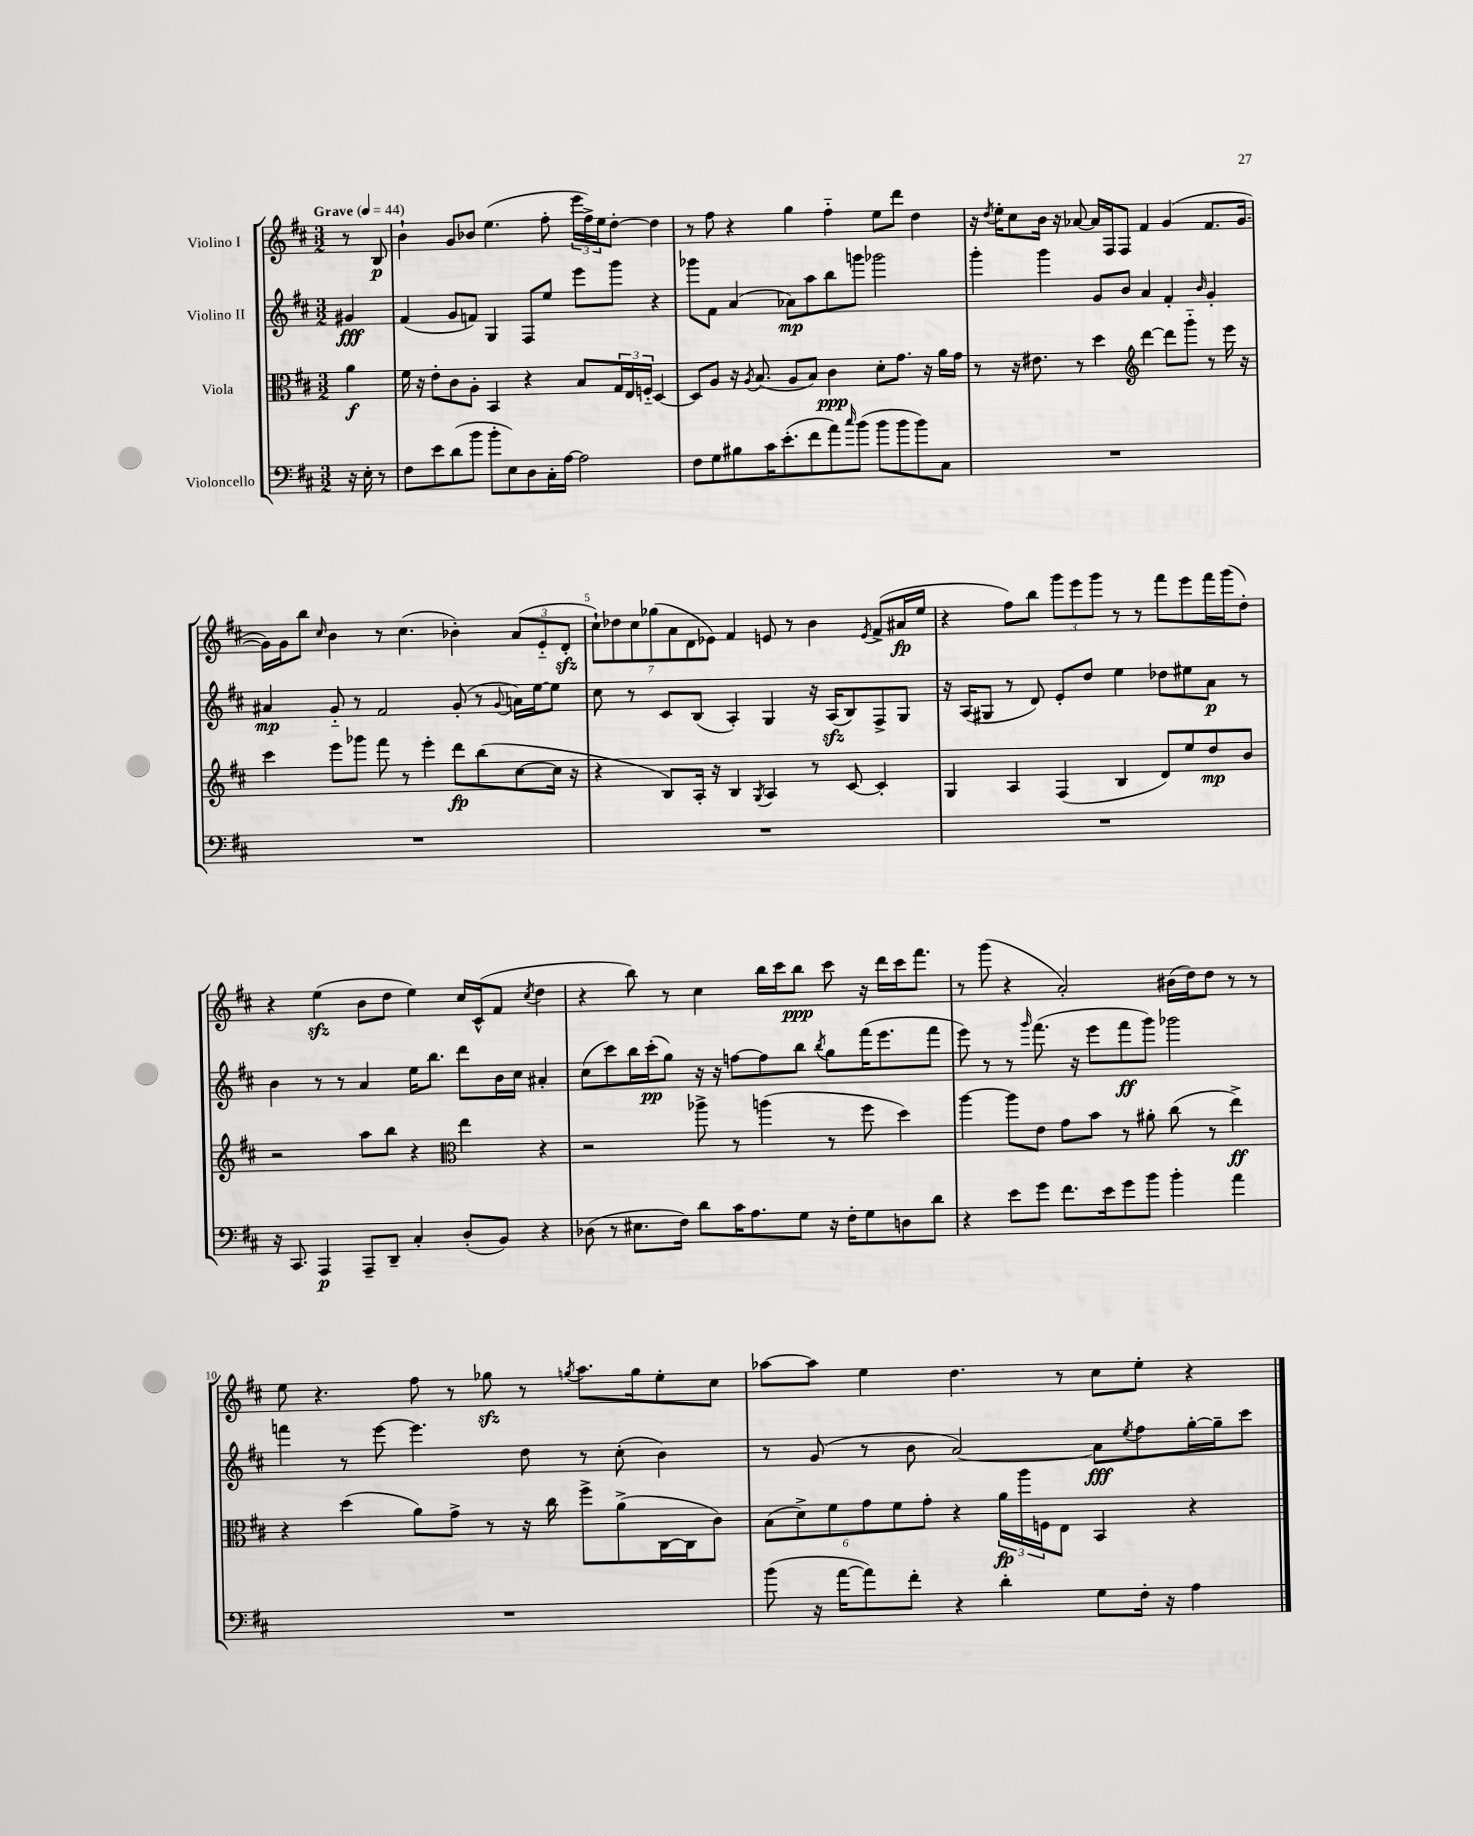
<<
\new StaffGroup <<
\new Staff = "s0" \with { instrumentName = "Violino I" } {
    \clef treble \key d \major \numericTimeSignature \time 3/2 \partial 4 \tempo "Grave" 4 = 44
    r8 b8\p |
    b'4-! g'8 bes'8 e''4.( fis''8-. \tuplet 3/2 { e'''16 fis''16->) e''16 } d''8~-. d''4 |
    r8 fis''8 r4 g''4 fis''4-_ e''8 d'''8 d''4 |
    r16 \acciaccatura { d''8 } e''16-. cis''8 b'16 r16 aes'8~ aes'16 fis16 fis8 fis'4 g'4( fis'8. g'16~ |
    g'16) g'16 b''8 \grace { cis''16 } b'4 r8 cis''4.( bes'4-.) \tuplet 3/2 { a'8( e'8-_ d'8-.\sfz } |
    \tuplet 7/4 { cis''8-!) des''8 cis''8 ges''8( a'8 d'8 ees'8) } fis'4 e'8 r8 b'4 \acciaccatura { e'8 } fis'8->( ais'16\fp e''16 |
    r4 fis''8) b''8 \tuplet 3/2 { g'''8 e'''8 g'''8 } r8 r8 fis'''8 e'''8 fis'''16 g'''16( d''8-.) |
    r4 e''4\sfz( b'8 d''8 e''4) cis''16 cis'16-^( fis'8 \acciaccatura { cis''8 } d''4 |
    r4 b''8) r8 cis''4 b''16 cis'''16 b''8\ppp cis'''8 r16 d'''16 cis'''16 fis'''8. |
    r8 g'''8( r4 a'2-.) bis'16( d''16) d''8 r8 r8 |
    e''8 r4. fis''8 r8 ges''8\sfz r8 \acciaccatura { g''8 } a''8. g''16 e''8-. cis''8 |
    aes''8~ aes''8 e''4 d''4. r8 cis''8 e''8-. r4 \bar "|." |
}
\new Staff = "s1" \with { instrumentName = "Violino II" } {
    \clef treble \key d \major \numericTimeSignature \time 3/2 \partial 4
    gis'4\fff |
    fis'4( g'8 f'8) g4 fis8 e''8 e'''8 g'''8 r4 |
    ges'''8 fis'8 a'4( aes'8\mp) a''8 b''8 g'''8 ges'''2 |
    g'''4-. g'''4 g'8 b'8 a'4 fis'4-. \grace { b'16 } g'4-. |
    ais'4\mp g'8-_ r8 fis'2 g'8-.( r8 \appoggiatura { g'8 } a'16) e''16~ e''8 |
    cis''8 r8 cis'8 b8( a4-.) g4 r16 a16\sfz( b8) fis8-> g8 |
    r16 a16( gis8 r8 d'8) e'8-. d''8 e''4 des''8 eis''8 a'8\p r8 |
    b'4 r8 r8 a'4 e''16 b''8. d'''8 b'16 cis''16 ais'4-. |
    cis''8( cis'''8) b''16 cis'''16-.\pp( g''8) r16 r16 f''8~ f''8 b''8 \acciaccatura { b''8 } g''8 fis'''16( e'''8. fis'''8 |
    e'''8) r8 r8 \grace { g'''16 } fis'''8.( r16 e'''8 fis'''8\ff g'''8) ges'''2 |
    f'''4 r8 e'''8~ e'''4. d''8 r8 cis''8-.( b'4) |
    r8 g'8( r8 b'8 a'2~) a'8\fff \acciaccatura { e''8 } fis''8 g''16~-. g''16-- cis'''8 \bar "|." |
}
\new Staff = "s2" \with { instrumentName = "Viola" } {
    \clef alto \key d \major \numericTimeSignature \time 3/2 \partial 4
    a'4\f |
    fis'16 r16 e'8-. cis'8 a8-. b,4 r4 b8 \tuplet 3/2 { g16 e16 f16-_ } d4~ |
    d8 a8 r16 \acciaccatura { a8 } b8.( a8 b8) cis'4\ppp d'8-. g'8. r16 a'16 g'16 |
    r8 r16 eis'8. r8 d''4 \clef treble d'''4~ d'''8 g'''8-_ r8 e'''16 r16 |
    cis'''4 e'''8 ges'''8 fis'''8 r8 e'''4-. d'''8\fp b''8( cis''8~ cis''16 r16 |
    r4 b8) a16-. r16 b4 \acciaccatura { g8 } a4 r8 cis'8~ cis'4-. |
    g4 a4 fis4( b4 d'8) e''8 d''8\mp b'8 |
    r2 a''8 b''8 r4 \clef alto e''4 r4 |
    r2 aes''8-> r8 a''4( r8 fis''8 d''4) |
    a''4~ a''8 e'8 g'8 b'8 r8 ais'8-. cis''8( r8 e''4->\ff) |
    r4 d''4( a'8) g'8-> r8 r16 cis''16 fis''8-> a'8->( cis16~ cis16 cis'8) |
    \tuplet 6/4 { b8( d'8->) fis'8 g'8 fis'8 g'8-. } r4 \tuplet 3/2 { a'16\fp a''16 f16 } e8 b,4 r4 \bar "|." |
}
\new Staff = "s3" \with { instrumentName = "Violoncello" } {
    \clef bass \key d \major \numericTimeSignature \time 3/2 \partial 4
    r16 e16-. r8 |
    fis8 e'8 d'8( b'8 b'8-. e8) d8 cis16-. a16~ a2 |
    fis8 g8 bis8 cis'16 e'8.-.( fis'8 a'8) \grace { cis''16 } b'8( b'8 b'8 b'8) cis8 |
    R1. |
    R1. |
    R1. |
    R1. |
    r16 cis,8. a,,4\p a,,8-- d,8-- cis4-. d8-.( b,8) r4 |
    des8( r8 eis8. fis16) d'8 cis'16 a8. g8 r16 fis16-. g8 d8 d'8 |
    r4 e'8 g'8 fis'8. e'16 g'8 b'8 b'4-. a'4 |
    R1. |
    b'8( r16 a'16~ a'8) fis'8-. r4 d'4-. g8 fis16-. r16 a4 \bar "|." |
}
>>
>>
\layout { \context { \Score \override BarNumber.break-visibility = ##(#f #t #t) barNumberVisibility = #(every-nth-bar-number-visible 5) } }
